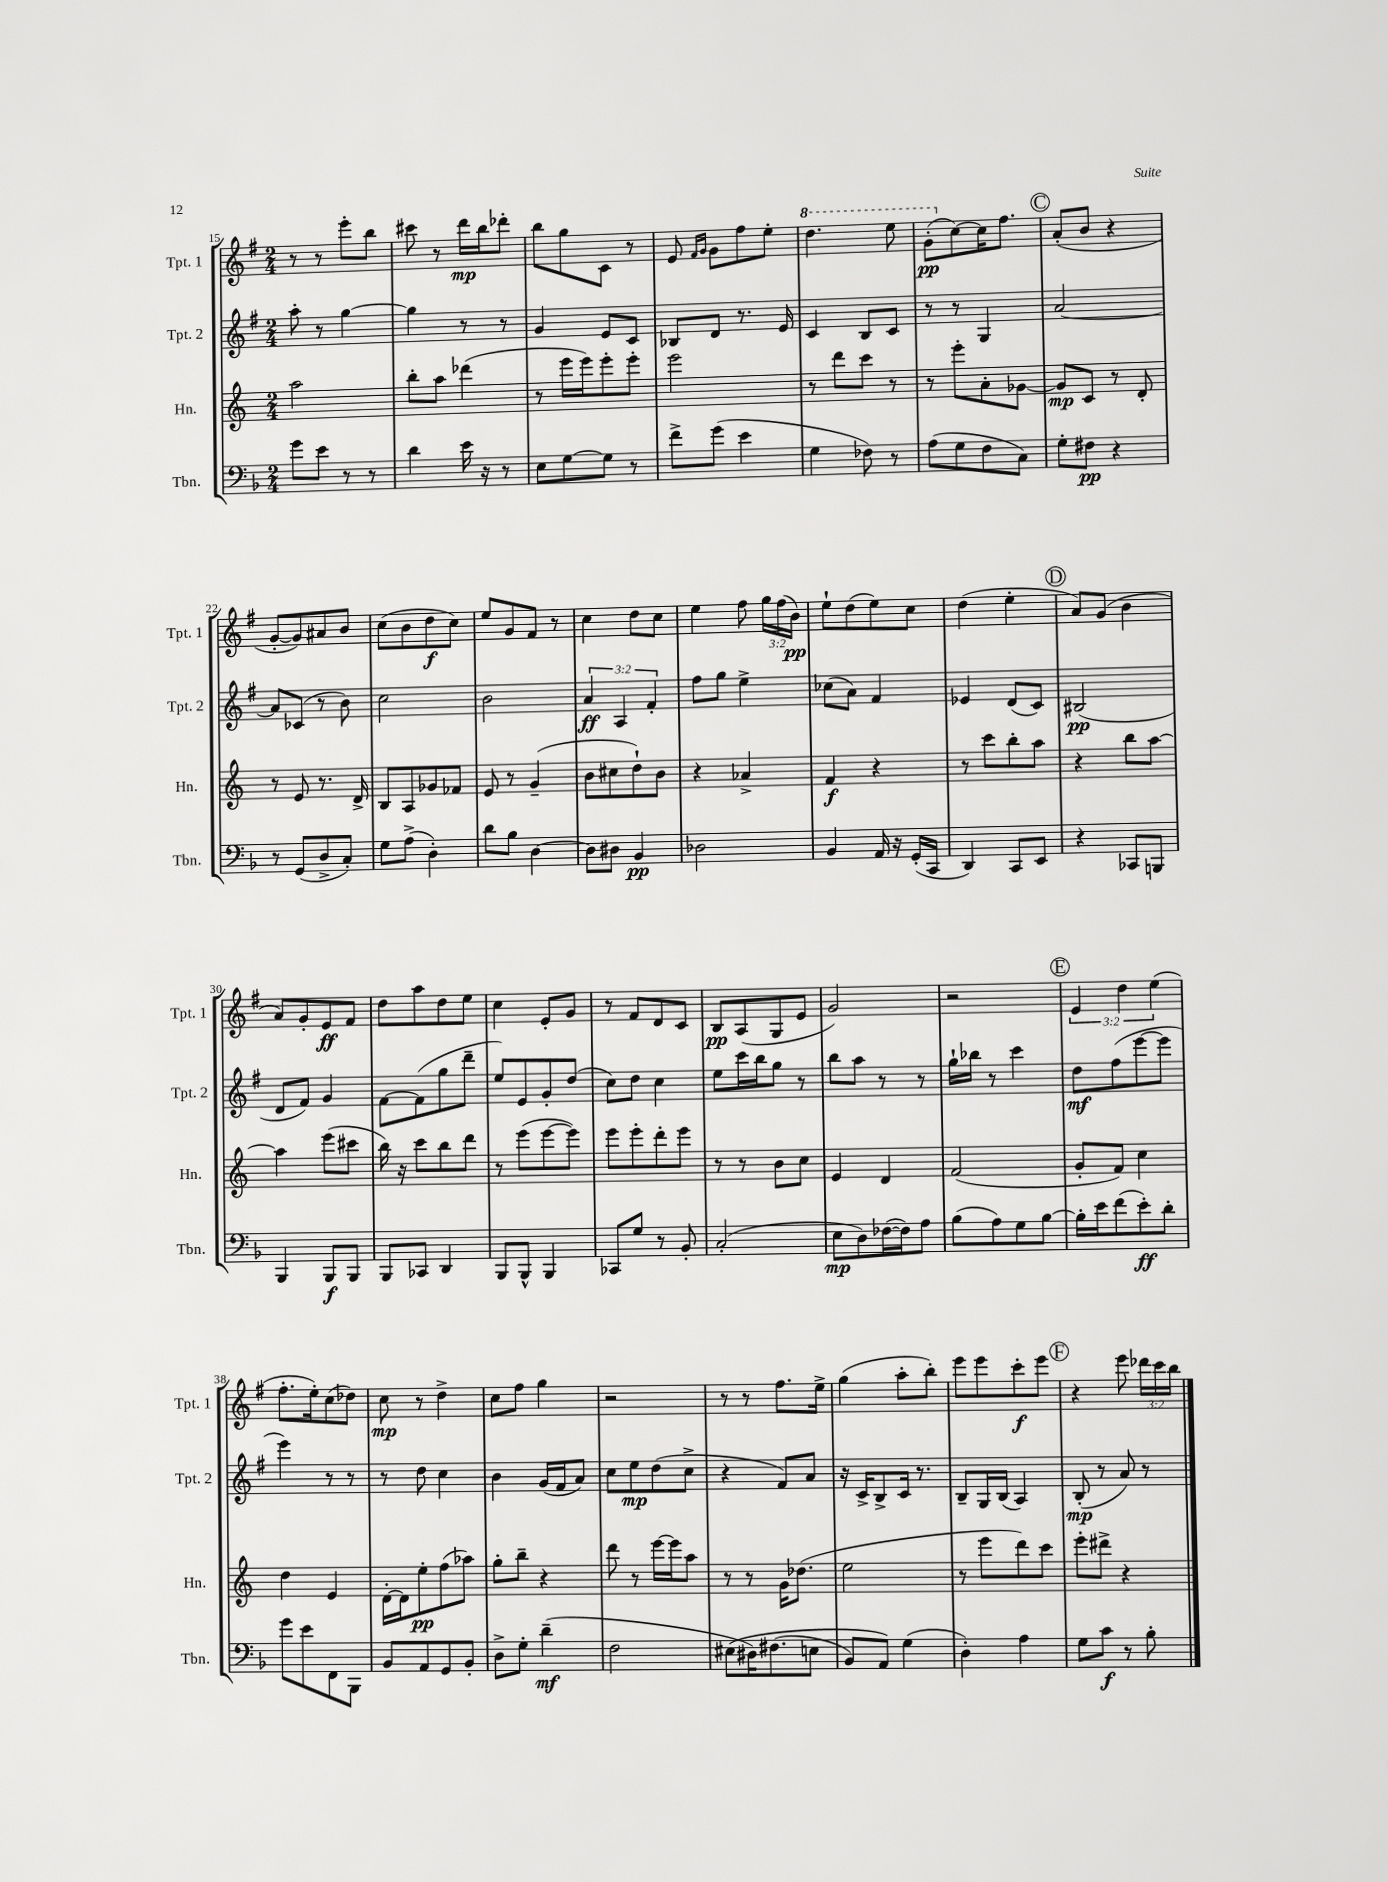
<<
\new StaffGroup <<
\new Staff = "s0" \with { instrumentName = "Tpt. 1" shortInstrumentName = "Tpt. 1" } {
    \clef treble \key g \major \numericTimeSignature \time 2/4 \override Staff.TupletNumber.text = #tuplet-number::calc-fraction-text
    \autoBeamOff r8 r8 e'''8[-. b''8] |
    cis'''8 r8 d'''16[\mp b''16 des'''8]-. |
    b''8[ g''8 c'8] r8 |
    e'8 \grace { fis'16[ g'16] } g'8[ fis''8 e''8]-. |
    \ottava #1 d'''4. e'''8 |
    g''8[-.\pp( \ottava #0 c''8~) c''16 fis''8.] |
    \mark \markup { \circle "C" } a'8[-.( b'8] r4 |
    g'8[~-. g'8) ais'8 b'8] |
    c''8[( b'8 d''8\f c''8]) |
    e''8[ g'8 fis'8] r8 |
    c''4 d''8[ c''8] |
    e''4 fis''8 \tuplet 3/2 { g''16[ fis''16( b'16]\pp) } |
    e''8[-! d''8( e''8) c''8] |
    d''4( e''4-. |
    \mark \markup { \circle "D" } a'8[) g'8]( b'4 |
    a'8[) g'8-. e'8\ff fis'8] |
    d''8[ a''8 d''8 e''8] |
    c''4 e'8[-. g'8] |
    r8 fis'8[ d'8 c'8] |
    b8[\pp a8( g8 e'8] |
    g'2) |
    r2 |
    \mark \markup { \circle "E" } \tuplet 3/2 { e'4 d''4 e''4( } |
    fis''8.[-. e''16-.) c''8( des''8]) |
    c''8\mp r8 d''4-> |
    c''8[ fis''8] g''4 |
    r2 |
    r8 r8 fis''8.[ e''16]-> |
    g''4( a''8[-. b''8]-.) |
    e'''8[ e'''8 c'''8-.\f e'''8] |
    \mark \markup { \circle "F" } r4 e'''8 \tuplet 3/2 { des'''16[ c'''16 b''16] } \bar "|." |
}
\new Staff = "s1" \with { instrumentName = "Tpt. 2" shortInstrumentName = "Tpt. 2" } {
    \clef treble \key g \major \numericTimeSignature \time 2/4 \override Staff.TupletNumber.text = #tuplet-number::calc-fraction-text
    \autoBeamOff a''8-. r8 g''4~ |
    g''4 r8 r8 |
    g'4 e'8[ c'8] |
    bes8[ d'8] r8. e'16 |
    c'4 b8[ c'8] |
    r8 r8 g4 |
    \mark \markup { \circle "C" } a'2~ |
    a'8[ ces'8]( r8 b'8) |
    c''2 |
    b'2 |
    \tuplet 3/2 { a'4\ff a4 fis'4-. } |
    fis''8[ g''8] e''4-> |
    ces''8[( a'8]) fis'4 |
    ees'4 d'8[( c'8]) |
    \mark \markup { \circle "D" } bis2\pp( |
    d'8[ fis'8]) g'4 |
    fis'8[~ fis'8( g''8 d'''8]-- |
    e''8[) e'8 g'8-. d''8]( |
    c''8[) d''8] c''4 |
    e''8[ c'''16 b''16 g''8] r8 |
    b''8[ a''8] r8 r8 |
    g''16[-! bes''16] r8 c'''4 |
    \mark \markup { \circle "E" } d''8[\mf fis''8( e'''8~ e'''8] |
    e'''4) r8 r8 |
    r8 d''8 c''4 |
    b'4 g'16[( fis'16 a'8]) |
    c''8[ e''8\mp d''8( c''8]-> |
    r4 fis'8[) a'8] |
    r16 c'16[-> b8-> c'16] r8. |
    b8[-- g16 b16]( a4) |
    \mark \markup { \circle "F" } b8-.\mp( r8 a'8) r8 \bar "|." |
}
\new Staff = "s2" \with { instrumentName = "Hn." shortInstrumentName = "Hn." } {
    \clef treble \key c \major \numericTimeSignature \time 2/4
    \autoBeamOff a''2 |
    b''8[-. a''8] des'''4( |
    r8 e'''16[ e'''16) e'''8-. e'''8]-. |
    e'''2 |
    r8 d'''8[ c'''8] r8 |
    r8 e'''8[-. a'8-. ges'8]~ |
    \mark \markup { \circle "C" } ges'8[\mp c'8] r8 d'8-. |
    r8 e'8 r8. d'16-> |
    b8[ a8 ges'8 fes'8] |
    e'8 r8 g'4--( |
    b'8[ cis''8 d''8-!) b'8] |
    r4 aes'4-> |
    f'4\f r4 |
    r8 c'''8[ b''8-. a''8] |
    \mark \markup { \circle "D" } r4 b''8[ a''8]~ |
    a''4 e'''8[( cis'''8] |
    b''16) r16 c'''8[ b''8 d'''8] |
    r8 e'''8[( e'''8~ e'''8]) |
    e'''8[ e'''8-. d'''8-. e'''8] |
    r8 r8 b'8[ c''8] |
    e'4 d'4 |
    f'2( |
    \mark \markup { \circle "E" } g'8[-. f'8]) c''4 |
    d''4 e'4 |
    d'16[~-. d'16 e''8-.\pp f''8( aes''8]) |
    g''8[-. b''8]-- r4 |
    d'''8 r8 e'''16[~ e'''16 a''8] |
    r8 r8 g'16[ des''8.]( |
    e''2 |
    r8 e'''8[ d'''8) c'''8] |
    \mark \markup { \circle "F" } e'''8[-. dis'''8]-> r4 \bar "|." |
}
\new Staff = "s3" \with { instrumentName = "Tbn." shortInstrumentName = "Tbn." } {
    \clef bass \key f \major \numericTimeSignature \time 2/4
    \autoBeamOff g'8[ e'8] r8 r8 |
    d'4 e'16 r16 r8 |
    e8[ g8~ g8] r8 |
    f'8[-> g'8]( e'4 |
    g4 fes8) r8 |
    a8[( g8 f8 c8]) |
    \mark \markup { \circle "C" } g8[-. fis8]\pp r4 |
    r8 g,8[( d8-> c8]-.) |
    g8[ a8]->( d4-.) |
    d'8[ bes8] d4~ |
    d8[ dis8] bes,4\pp |
    des2 |
    bes,4 a,16 r16 g,16[-.( c,16] |
    d,4) c,8[ e,8] |
    \mark \markup { \circle "D" } r4 ces,8[ b,,8] |
    bes,,4 bes,,8[\f bes,,8] |
    bes,,8[ ces,8] d,4 |
    bes,,8[ bes,,8]-^ bes,,4 |
    ces,8[ g8] r8 bes,8-. |
    c2-.( |
    e8[\mp d8) fes16~( fes16) a8] |
    bes8[( a8) g8 bes8]~ |
    \mark \markup { \circle "E" } bes16[-. e'16 f'8( e'8-.\ff) d'8]-. |
    g'8[ e'8 f,8 bes,,8] |
    bes,8[ a,8 g,8 bes,8]-. |
    d8[-> g8]-. d'4--\mf( |
    f2 |
    eis8[\( dis16) fis8.( e8] |
    bes,8[) a,8]\) g4( |
    d4-.) a4 |
    \mark \markup { \circle "F" } g8[ c'8]\f r8 bes8-. \bar "|." |
}
>>
>>
\layout { \context { \Score currentBarNumber = #15 } }
